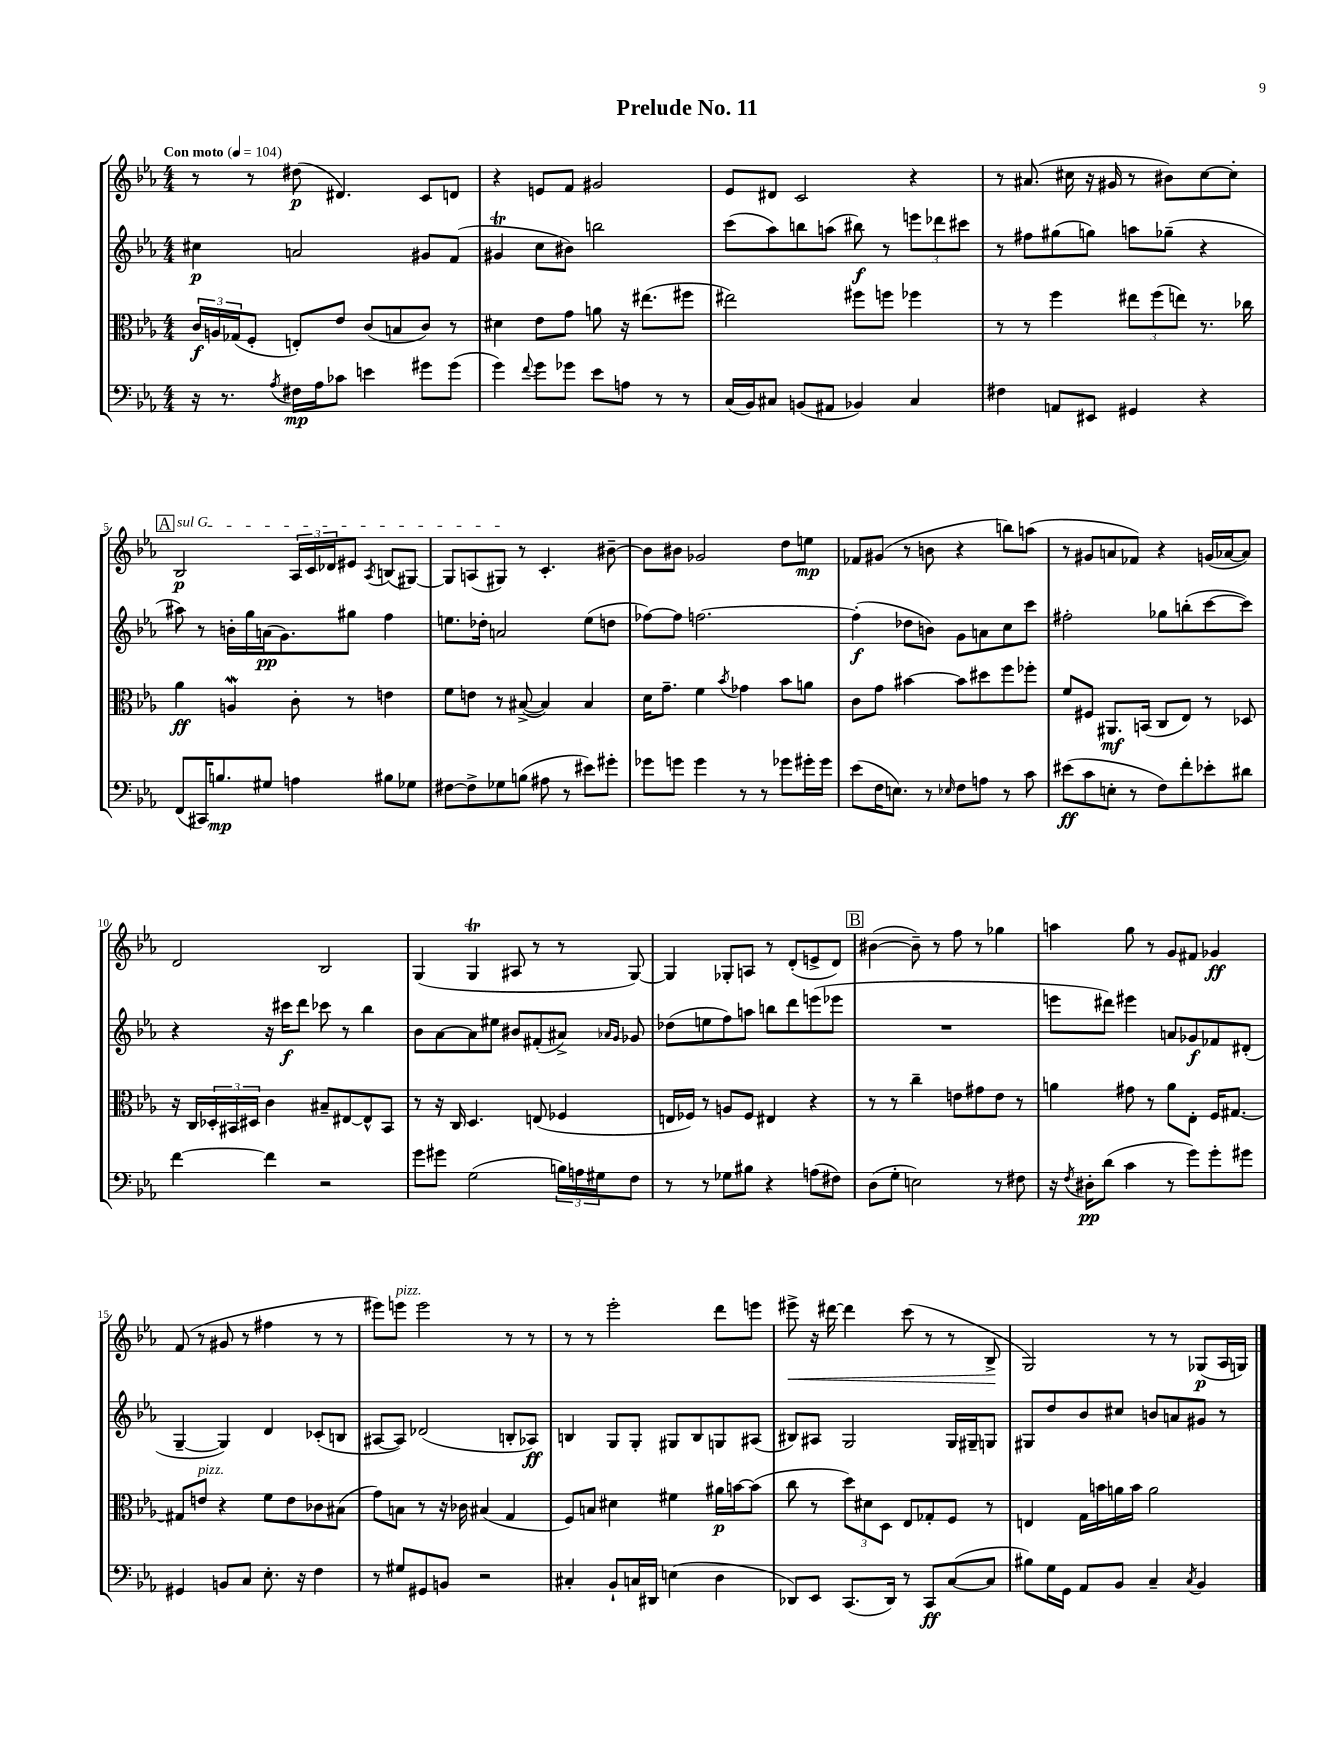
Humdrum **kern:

**kern	**dynam	**kern	**dynam	**kern	**dynam	**kern	**dynam
*part4	*part4	*part3	*part3	*part2	*part2	*part1	*part1
*staff4	*staff4	*staff3	*staff3	*staff2	*staff2	*staff1	*staff1
*clefF4	*	*clefC3	*	*clefG2	*	*clefG2	*
*k[b-e-a-]	*	*k[b-e-a-]	*	*k[b-e-a-]	*	*k[b-e-a-]	*
*M4/4	*	*M4/4	*	*M4/4	*	*M4/4	*
*MM104	*	*MM104	*	*MM104	*	*MM104	*
=1	=1	=1	=1	=1	=1	=1	=1
!	!	!	!	!	!	!LO:TX:a:B:t=Con moto	!
16r	.	24c/LL	f	4cc#X\	p	8r	.
.	.	24An/	.	.	.	.	.
8.r	.	.	.	.	.	.	.
.	.	(24G-X/J	.	.	.	.	.
.	.	8F'/J	.	.	.	8r	.
8qA-/	.	.	.	.	.	.	.
16F#X\LL	mp	8En'/L)	.	2an/	.	(8dd#X\	p
16A-\J	.	.	.	.	.	.	.
8c-X\J	.	8e-/J	.	.	.	4.d#X/)	.
4en\	.	(8c/L	.	.	.	.	.
.	.	8Bn/	.	.	.	.	.
8g#X\L	.	8c/J)	.	8g#X/L	.	8c/L	.
(8g#\J	.	8r	.	(8f/J	.	8dn/J	.
=2	=2	=2	=2	=2	=2	=2	=2
4g\)	.	4d#X\	.	4g#Xt/	.	4r	.
8qqf/	.	.	.	.	.	.	.
8g\L	.	8e-\L	.	8cc\L	.	8en/L	.
8g-X\J	.	8g\J	.	8b#X\J)	.	8f/J	.
8e-\L	.	8an\	.	2bbn\	.	2g#X/	.
8An\J	.	16r	.	.	.	.	.
.	.	(8.ee#X\L	.	.	.	.	.
8r	.	.	.	.	.	.	.
8r	.	8ff#X\J	.	.	.	.	.
=3	=3	=3	=3	=3	=3	=3	=3
(16C/LL	.	2ee#X\)	.	(8ccc\L	.	8e-/L	.
16BB-/J)	.	.	.	.	.	.	.
8C#X/J	.	.	.	8aa-\)	.	8d#X/J	.
(8BBn/L	.	.	.	8bbn\	.	2c/	.
8AA#X/J	.	.	.	(8aan\J	.	.	.
4BB-X/)	.	8ff#X\L	.	8bb#X\)	f	.	.
.	.	8ffn\J	.	8r	.	.	.
4C#/	.	4ff-X\	.	12eeen\L	.	4r	.
.	.	.	.	12ddd-X\	.	.	.
.	.	.	.	12ccc#X\J	.	.	.
=4	=4	=4	=4	=4	=4	=4	=4
4F#X\	.	8r	.	8r	.	8r	.
.	.	8r	.	8ff#X\L	.	(8.a#X/	.
8AAn/L	.	4ff\	.	(8gg#X\	.	.	.
.	.	.	.	.	.	16cc#X\	.
8EE#X/J	.	.	.	8ggn\J)	.	16r	.
.	.	.	.	.	.	16g#X/	.
4GG#X/	.	12ee#X\L	.	8aan\L	.	8r	.
.	.	(12ff\	.	.	.	.	.
.	.	.	.	(8gg-X~\J	.	8b#X\L)	.
.	.	12een\J)	.	.	.	.	.
4r	.	8.r	.	4r	.	[8cc#\	.
.	.	.	.	.	.	8cc#'\J]	.
.	.	16cc-X\	.	.	.	.	.
!!LO:LB:g=z
!!LO:REH:place=s1:t=A
=5	=5	=5	=5	=5	=5	=5	=5
!	!	!	!	!	!	!LO:TX:a:i:t=sul G	!
(8FF/L	.	4a-\	ff	8aa#X\)	.	2B-/	p
16CC#X/K)	.	.	.	8r	.	.	.
8.Bn/	mp	.	.	.	.	.	.
.	.	4AnW/	.	16bn'\LL	.	.	.
.	.	.	.	16gg\	.	.	.
8G#X/J	.	.	.	(16an\J	pp	.	.
.	.	.	.	8.g\)	.	.	.
4An\	.	8c'\	.	.	.	24A-/LL	.
.	.	.	.	.	.	24c/	.
.	.	.	.	.	.	24d-X/J	.
.	.	8r	.	8gg#X\J	.	8e#X/J	.
.	.	.	.	.	.	8qA-/	.
8B#X\L	.	4en\	.	4ff\	.	(8Bn/L	.
8G-X\J	.	.	.	.	.	[8G#X/J)	.
=6	=6	=6	=6	=6	=6	=6	=6
[8F#X\L	.	8f\L	.	8.een\L	.	8G#/L]	.
8F#^\]	.	8en\J	.	.	.	(8An/	.
.	.	.	.	16dd-X'\Jk	.	.	.
8G-X\	.	8r	.	2an/	.	8G#X/J)	.
(8Bn\J	.	([8B#X^/	.	.	.	8r	.
8A#X\	.	4B#/])	.	.	.	4.c'/	.
8r	.	.	.	.	.	.	.
8e#X\L)	.	4B#/	.	(8ee\L	.	.	.
8g#X'\J	.	.	.	8ddn\J	.	[8b#X~\	.
=7	=7	=7	=7	=7	=7	=7	=7
8g-X\L	.	16d\KL	.	[8ff-X\L)	.	8b#\L]	.
.	.	8.g~\J	.	.	.	.	.
8gn\J	.	.	.	8ff-\J]	.	8b#X\J	.
4g\	.	4f\	.	[2.ffn\	.	2g-X/	.
.	.	8qb-/	.	.	.	.	.
8r	.	4g-X\	.	.	.	.	.
8r	.	.	.	.	.	.	.
8g-X\L	.	8b-\L	.	.	.	8dd\L	.
16g#X'\L	.	8an\J	.	.	.	8een\J	mp
16g#\JJ	.	.	.	.	.	.	.
=8	=8	=8	=8	=8	=8	=8	=8
(8e-\L	.	8c\L	.	(4ff'\]	f	8f-X/L	.
16F\K	.	8g\J	.	.	.	(8g#X/J	.
8.En\J)	.	.	.	.	.	.	.
.	.	[4b#X\	.	8dd-X\L	.	8r	.
8r	.	.	.	8bn\J)	.	8bn\	.
16qqE-X/	.	.	.	.	.	.	.
8F\L	.	8b#\L]	.	8g\L	.	4r	.
8An\J	.	8dd#X\	.	8an\	.	.	.
8r	.	8ff\	.	8cc\	.	8bbn\L)	.
8c\	.	8ff-X'\J	.	8ccc\J	.	(8aan\J	.
=9	=9	=9	=9	=9	=9	=9	=9
(8e#X\L	ff	8f/L	.	2ff#X'\	.	8r	.
8c\	.	8F#X/J	.	.	.	8g#X/L	.
8En'\J	.	8.AA#X/L	mf	.	.	8an/	.
8r	.	.	.	.	.	8f-X/J)	.
.	.	(16BBn/Jk	.	.	.	.	.
8F\L)	.	8C/L	.	8gg-X\L	.	4r	.
8f'\	.	8E-/J)	.	(8bbn'\	.	.	.
8e-X'\	.	8r	.	[8ccc\	.	(16gn/LL	.
.	.	.	.	.	.	[16a-X/J	.
8d#X\J	.	8D-X/	.	8ccc\J])	.	8a-/J])	.
!!LO:LB:g=z
=10	=10	=10	=10	=10	=10	=10	=10
[4f\	.	16r	.	4r	.	2d/	.
.	.	16C/LL	.	.	.	.	.
.	.	24D-X'/	.	.	.	.	.
.	.	24BB#X/	.	.	.	.	.
.	.	24D#X/JJ	.	.	.	.	.
4f\]	.	4c\	.	16r	.	.	.
.	.	.	.	16ccc#X\KL	f	.	.
.	.	.	.	8ddd\J	.	.	.
2r	.	8B#X~/L	.	8ccc-X\	.	2B-/	.
.	.	[8E#X/	.	8r	.	.	.
.	.	8E#^^/]	.	4bb-\	.	.	.
.	.	8BB#/J	.	.	.	.	.
=11	=11	=11	=11	=11	=11	=11	=11
8g\L	.	8r	.	8b-\L	.	(4G/	.
8g#X\J	.	16r	.	[8a-\	.	.	.
.	.	16C/	.	.	.	.	.
(2G\	.	4.D/	.	8a-\]	.	4Gt/	.
.	.	.	.	8ee#X\J	.	.	.
.	.	.	.	8b#X/L	.	8A#X/	.
.	.	(8En/	.	(8f#X'/	.	8r	.
24Bn\LL)	.	4F-X/	.	8a#X^/J)	.	8r	.
24An\	.	.	.	.	.	.	.
24G#X\J	.	.	.	.	.	.	.
.	.	.	.	16qqa-X/LL	.	.	.
.	.	.	.	16qqg/JJ	.	.	.
8F\J	.	.	.	8g-X/	.	[8G/)	.
=12	=12	=12	=12	=12	=12	=12	=12
8r	.	16En/LL	.	(8dd-X\L	.	4G/]	.
.	.	16F-X/JJ)	.	.	.	.	.
8r	.	8r	.	8een\	.	.	.
8G-X\L	.	8An/L	.	8ff\)	.	8G-X'/L	.
8B#X\J	.	8F-/J	.	8aan\J	.	8An/J	.
4r	.	4E#X/	.	8bbn\L	.	8r	.
.	.	.	.	8ddd\	.	(8d'/L	.
(8An\L	.	4r	.	(8eeen\	.	8en^/	.
8F#X\J)	.	.	.	8eee-X\J	.	8d/J)	.
!!LO:REH:place=s1:t=B
=13	=13	=13	=13	=13	=13	=13	=13
(8D\L	.	8r	.	1r	.	([4b#X\	.
8G'\J	.	8r	.	.	.	.	.
2En\)	.	4cc~\	.	.	.	8b#~\])	.
.	.	.	.	.	.	8r	.
.	.	8en\L	.	.	.	8ff\	.
.	.	8g#X\	.	.	.	8r	.
8r	.	8e\J	.	.	.	4gg-X\	.
8F#X\	.	8r	.	.	.	.	.
=14	=14	=14	=14	=14	=14	=14	=14
16r	.	4an\	.	8eeen\L	.	4aan\	.
8qF/	.	.	.	.	.	.	.
16D#X'\KL	pp	.	.	.	.	.	.
(8d\J	.	.	.	8ddd#X\J)	.	.	.
4c\	.	8g#X\	.	4eee#X\	.	8gg\	.
.	.	8r	.	.	.	8r	.
8r	.	8a\L	.	8an/L	.	8g/L	.
8g\L)	.	8E-'\J	.	8g-X/	f	8f#X/J	.
8g'\	.	16F/KL	.	8f-X/	.	4g-X/	ff
.	.	[8.G#X/J	.	.	.	.	.
8g#X\J	.	.	.	(8d#X'/J	.	.	.
!!LO:LB:g=z
=15	=15	=15	=15	=15	=15	=15	=15
4GG#X/	.	8G#X/L]	.	[4G~/	.	(8f/	.
!	!	!LO:TX:a:i:t=pizz.	!	!	!	!	!
.	.	8en/J	.	.	.	8r	.
8BBn/L	.	4r	.	4G/])	.	8g#X/	.
8C/J	.	.	.	.	.	8r	.
8.E-'\	.	8f\L	.	4d/	.	4ff#X\	.
.	.	8e\	.	.	.	.	.
16r	.	.	.	.	.	.	.
4F\	.	8c-X\	.	(8c-X'/L	.	8r	.
.	.	(8B#X\J	.	8Bn/J	.	8r	.
=16	=16	=16	=16	=16	=16	=16	=16
8r	.	8g\L)	.	[8A#X/L	.	8eee#X\L)	.
!	!	!	!	!	!	!LO:TX:a:i:t=pizz.	!
8G#X/L	.	8Bn\J	.	8A#/J])	.	8eeen\J	.
8GG#X/	.	8r	.	(2d-X/	.	2eee\	.
8BBn/J	.	16r	.	.	.	.	.
.	.	16c-X\	.	.	.	.	.
2r	.	(4B#X/	.	.	.	.	.
.	.	4G/	.	8Bn'/L	.	8r	.
.	.	.	.	8A-X/J)	ff	8r	.
=17	=17	=17	=17	=17	=17	=17	=17
4C#X'/	.	8F/L)	.	4Bn/	.	8r	.
.	.	8Bn/J	.	.	.	8r	.
8BB-`/L	.	4d#X\	.	8G/L	.	2eee-'\	.
16Cn/L	.	.	.	8G'/J	.	.	.
16DD#X/JJ	.	.	.	.	.	.	.
(4En\	.	4f#X\	.	8G#X/L	.	.	.
.	.	.	.	8B/	.	.	.
4D\	.	16a#X\LL	p	8Gn/	.	8ddd\L	.
.	.	[16bn\J	.	.	.	.	.
.	.	(8b\J]	.	(8A#X/J	.	8eeen\J	.
=18	=18	=18	=18	=18	=18	=18	=18
!	!	!	!	!	!	!	!LO:HP:b
8DD-X/L)	.	8cc\	.	8B#X/L)	.	8eee#X^\	<
8EE-/J	.	8r	.	8A#X/J	.	16r	.
.	.	.	.	.	.	[16ddd#X\	.
(8.CC/L	.	12dd\L)	.	2G/	.	4ddd#\]	.
.	.	12d#X\	.	.	.	.	.
.	.	12D\J	.	.	.	.	.
16DD-/Jk)	.	.	.	.	.	.	.
8r	.	8E-/L	.	.	.	(8ccc\	.
8CC/L	ff	8G-X'/	.	.	.	8r	.
([8C/	.	8F/J	.	16G/LL	.	8r	.
.	.	.	.	16G#X~/J	.	.	.
8C/J]	.	8r	.	8Gn/J	.	8B-^/	.
.	.	.	.	.	.	.	[
=19	=19	=19	=19	=19	=19	=19	=19
8B#X\L)	.	4En/	.	8G#X/L	.	2G/)	.
16G\L	.	.	.	8dd/	.	.	.
16GG\JJ	.	.	.	.	.	.	.
8AA-/L	.	16G\LL	.	8b-/	.	.	.
.	.	16bn\	.	.	.	.	.
8BB-/J	.	16an\	.	8cc#X/J	.	.	.
.	.	16b\JJ	.	.	.	.	.
4C~/	.	2a\	.	8bn/L	.	8r	.
.	.	.	.	8an/	.	8r	.
8qC/	.	.	.	.	.	.	.
4BB-/	.	.	.	8g#X/J	.	(8G-X/L	p
.	.	.	.	8r	.	16A-/L	.
.	.	.	.	.	.	16Gn/JJ)	.
==	==	==	==	==	==	==	==
*-	*-	*-	*-	*-	*-	*-	*-
